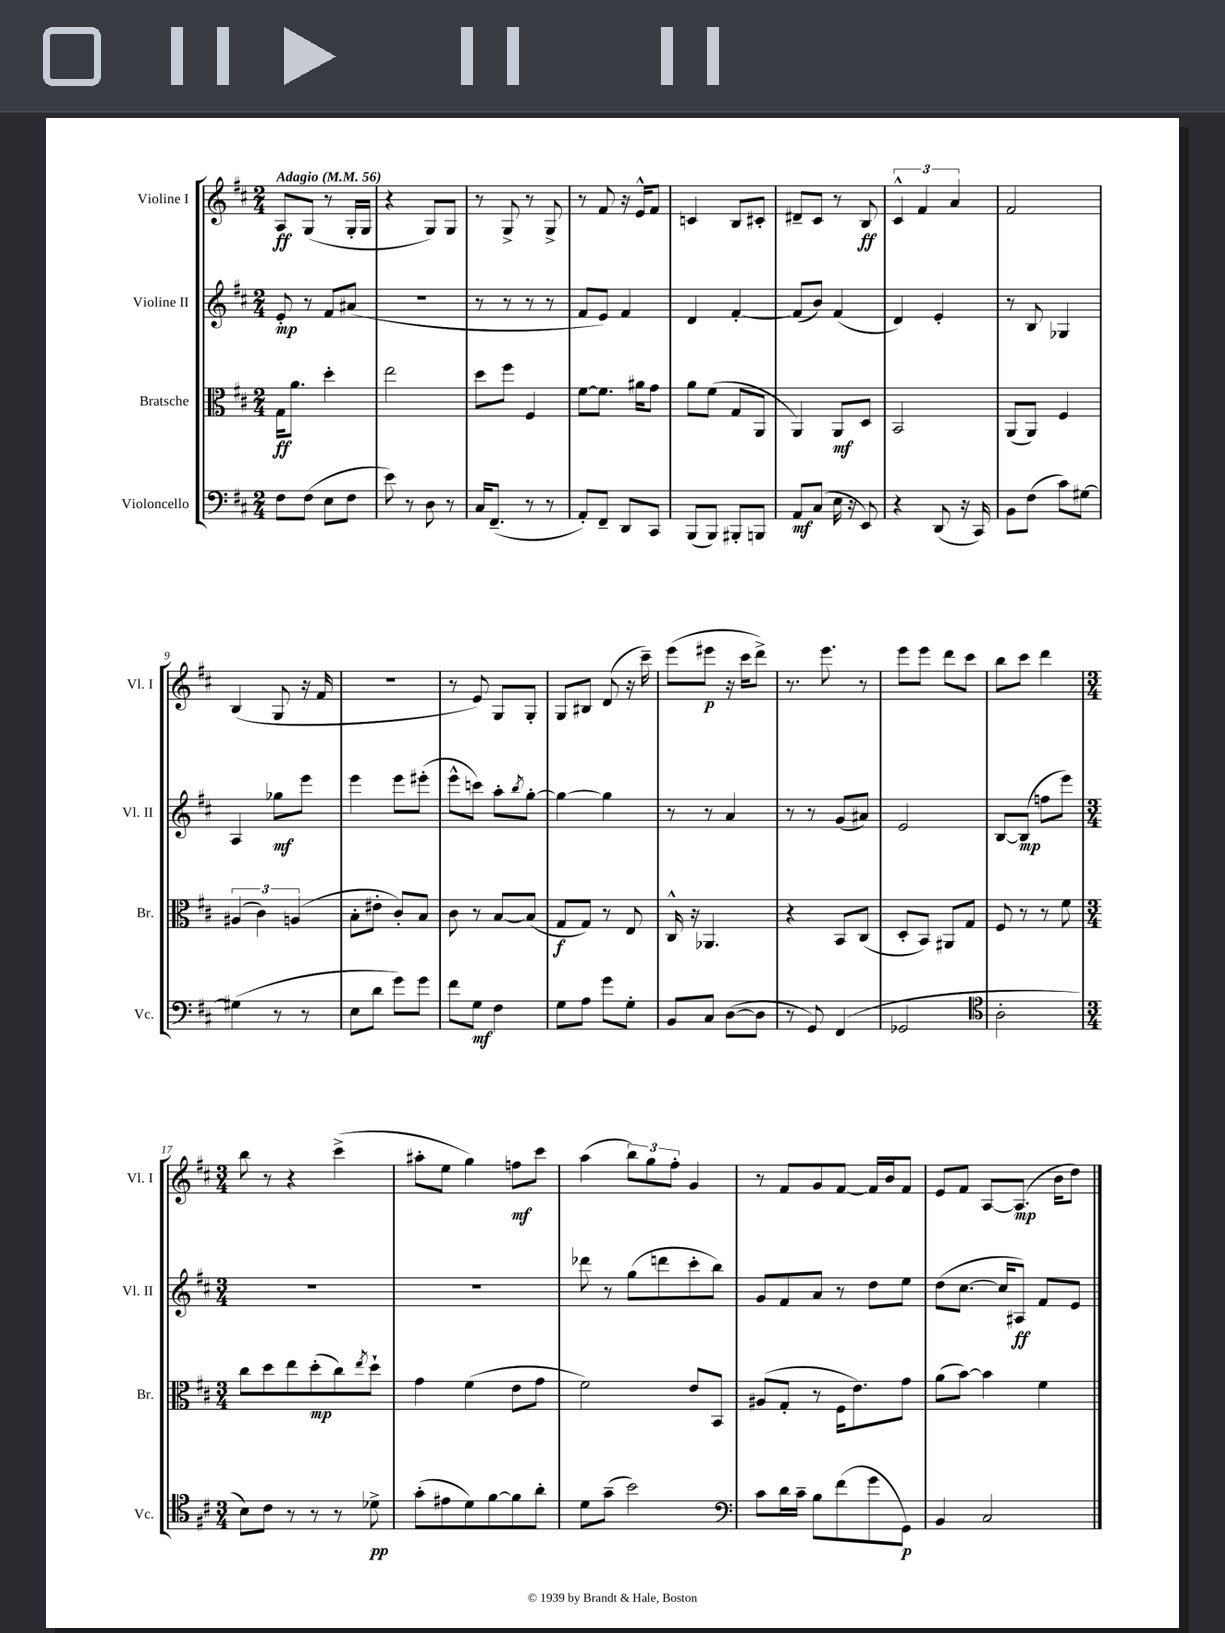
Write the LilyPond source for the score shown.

<<
\new StaffGroup <<
\new Staff = "s0" \with { instrumentName = "Violine I" shortInstrumentName = "Vl. I" } {
    \clef treble \key d \major \numericTimeSignature \time 2/4 \tempo "Adagio" 4 = 56
    a8\ff g8( r8 g16-. g16 |
    r4 g8) g8 |
    r8 g8-> r8 g8-> |
    r8 fis'8 r16 e'16-^ fis'8 |
    c'4 b8 cis'8-. |
    dis'8-- cis'8 r8 b8\ff |
    \tuplet 3/2 { cis'4-^ fis'4 a'4 } |
    fis'2 |
    b4( g8 r16 fis'16 |
    R2 |
    r8 e'8) g8 g8-. |
    g8 bis8 d'8( r16 cis'''16--) |
    e'''8( eis'''8\p r16 cis'''16 d'''8->) |
    r8. e'''8. r8 |
    e'''8 e'''8 d'''8 cis'''8 |
    b''8 cis'''8 d'''4 |
    \numericTimeSignature \time 3/4 b''8 r8 r4 cis'''4->( |
    ais''8-. e''8 g''4) f''8\mf cis'''8 |
    a''4( \tuplet 3/2 { b''8) g''8 fis''8-. } g'4 |
    r8 fis'8 g'8 fis'8~ fis'16 b'16 fis'8 |
    e'8 fis'8 a8~ a8.\mp( b'16 d''8) \bar "|." |
}
\new Staff = "s1" \with { instrumentName = "Violine II" shortInstrumentName = "Vl. II" } {
    \clef treble \key d \major \numericTimeSignature \time 2/4
    e'8-.\mp r8 fis'8 ais'8( |
    r2 |
    r8 r8 r8 r8 |
    fis'8 e'8) fis'4 |
    d'4 fis'4~-. |
    fis'8( b'8) fis'4( |
    d'4) e'4-. |
    r8 b8 ges4 |
    a4 ges''8\mf e'''8 |
    e'''4 e'''8 eis'''8-.( |
    e'''8-^ c'''8) a''8-. \acciaccatura { b''8 } g''8~-. |
    g''4~ g''4 |
    r8 r8 a'4 |
    r8 r8 g'8( ais'8) |
    e'2 |
    b8~ b8\mp( f''8 e'''8) |
    \numericTimeSignature \time 3/4 R2. |
    R2. |
    des'''8 r8 g''8( d'''8 cis'''8-. b''8) |
    g'8 fis'8 a'8 r8 d''8 e''8 |
    d''8( cis''8.~ cis''16 ais8\ff) fis'8 e'8 \bar "|." |
}
\new Staff = "s2" \with { instrumentName = "Bratsche" shortInstrumentName = "Br." } {
    \clef alto \key d \major \numericTimeSignature \time 2/4
    g16\ff a'8. d''4-. |
    e''2 |
    d''8 fis''8 fis4 |
    fis'8~ fis'8. ais'16 g'8 |
    a'8 fis'8( g8 a,8 |
    a,4) a,8\mf d8 |
    b,2 |
    a,8( a,8) fis4 |
    \tuplet 3/2 { ais4( cis'4) a4( } |
    b8-. eis'8-. cis'8-.) b8 |
    cis'8 r8 b8~ b8( |
    g8\f g8) r8 e8 |
    cis16-^ r16 aes,4. |
    r4 b,8 cis8( |
    d8-. b,8) ais,8 g8 |
    fis8 r8 r8 fis'8 |
    \numericTimeSignature \time 3/4 cis''8 d''8 e''8 d''8-.\mp( cis''8) \acciaccatura { e''8 } d''8-! |
    g'4 fis'4( e'8 g'8 |
    fis'2) e'8 b,8 |
    ais8( g8-. r8 fis16 e'8.) g'8 |
    a'8( b'8~) b'4 fis'4 \bar "|." |
}
\new Staff = "s3" \with { instrumentName = "Violoncello" shortInstrumentName = "Vc." } {
    \clef bass \key d \major \numericTimeSignature \time 2/4
    fis8 fis8( e8 fis8 |
    e'8) r8 d8 r8 |
    cis16 fis,8.--( r8 r8 |
    a,8-.) fis,8-- d,8 cis,8 |
    b,,8( b,,8) bis,,8-. b,,8 |
    a,8\mf cis8( e16 r16 e,8) |
    r4 d,8( r16 cis,16) |
    b,8 fis8( cis'8) gis8~ |
    gis4( r8 r8 |
    e8 d'8 g'8) g'8 |
    fis'8 g8\mf fis4 |
    g8 a8 g'8 g8-. |
    b,8 cis8 d8~( d8 |
    r8 g,8) fis,4( |
    ges,2 |
    \clef tenor a2-. |
    \numericTimeSignature \time 3/4 b8) cis'8 r8 r8 r8 des'8->\pp |
    g'8-.( eis'8 d'8) fis'8~ fis'8 a'8-. |
    d'8 g'8--( b'2) |
    \clef bass cis'8 d'16 cis'16-- b8 fis'8( g'8 g,8\p) |
    b,4 cis2 \bar "|." |
}
>>
>>
